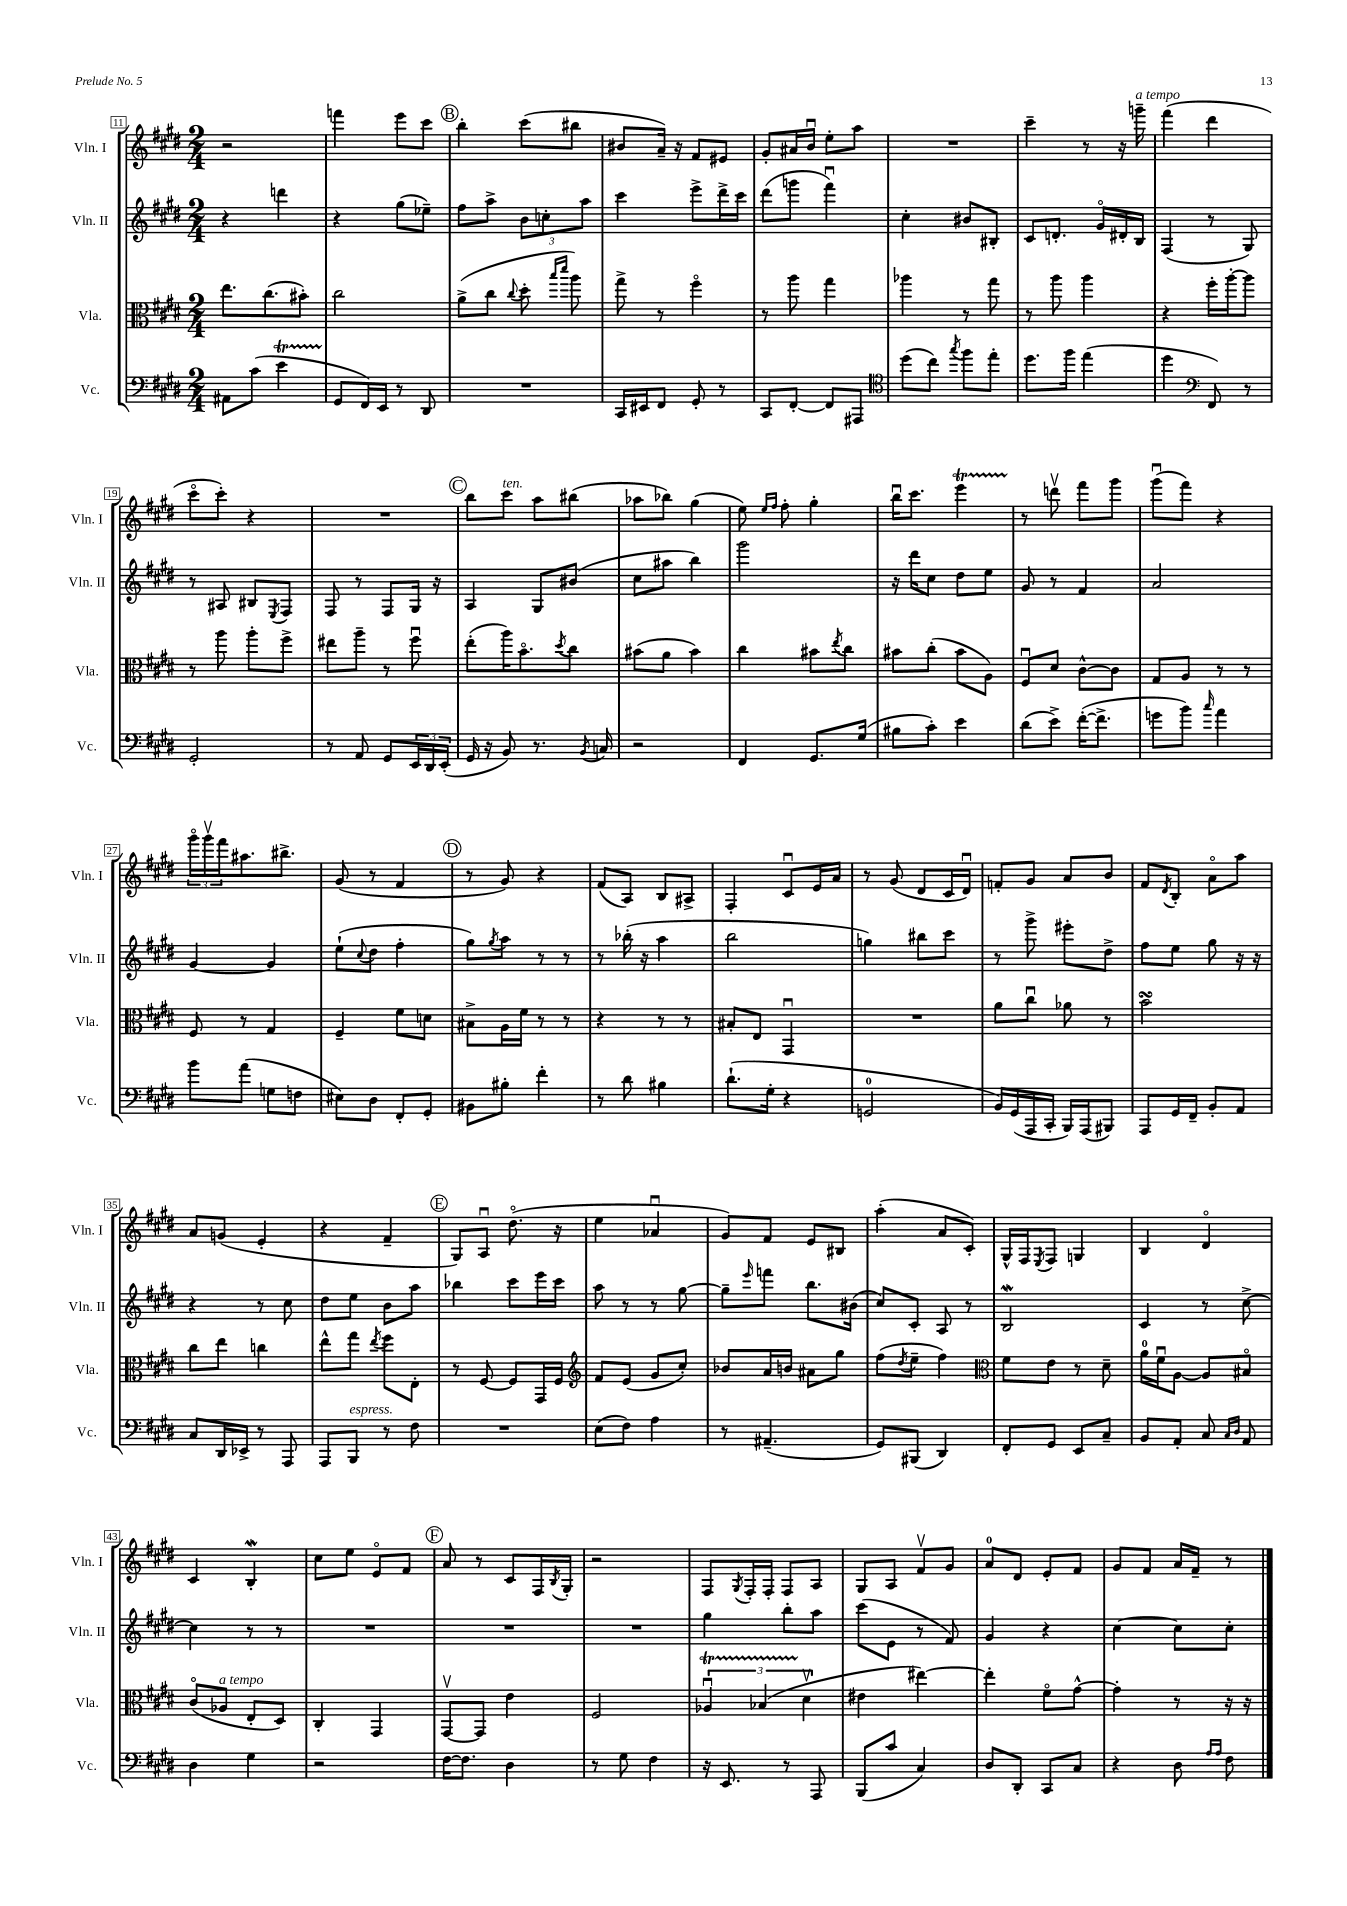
<<
\new StaffGroup <<
\new Staff = "s0" \with { instrumentName = "Vln. I" shortInstrumentName = "Vln. I" } {
    \clef treble \key e \major \numericTimeSignature \time 2/4
    r2 |
    f'''4 e'''8 cis'''8 |
    \mark \markup { \circle "B" } b''4-. cis'''8( bis''8 |
    bis'8 a'16--) r16 fis'8 eis'8 |
    gis'8-. ais'16 b'16\downbow e''8-. a''8 |
    R2 |
    cis'''4-- r8 r16 g'''16--^\markup { \italic "a tempo" } |
    fis'''4( dis'''4 |
    cis'''8\flageolet cis'''8-.) r4 |
    R2 |
    \mark \markup { \circle "C" } b''8 cis'''8^\markup { \italic "ten." } a''8 bis''8( |
    aes''8 bes''8) gis''4( |
    e''8) \grace { e''16 fis''16 } fis''8-. gis''4-. |
    b''16\downbow cis'''8. e'''4\startTrillSpan |
    r8\stopTrillSpan d'''8\upbow fis'''8 gis'''8 |
    gis'''8\downbow( fis'''8) r4 |
    \tuplet 3/2 { gis'''16\flageolet gis'''16\upbow fis'''16 } ais''8. bis''8.-> |
    gis'8( r8 fis'4 |
    \mark \markup { \circle "D" } r8 gis'8) r4 |
    fis'8( a8) b8 ais8-> |
    fis4-. cis'8\downbow e'16 a'16 |
    r8 gis'8( dis'8 cis'16 dis'16\downbow) |
    f'8-. gis'8 a'8 b'8 |
    fis'8 \acciaccatura { dis'8 } b8-. a'8\flageolet a''8 |
    a'8 g'8( e'4-. |
    r4 fis'4-- |
    \mark \markup { \circle "E" } gis8) a8\downbow dis''8.\flageolet( r16 |
    e''4 aes'4\downbow |
    gis'8) fis'8 e'8 bis8 |
    a''4-.( a'8 cis'8-.) |
    gis16-^ fis16 \acciaccatura { e8 } fis8 g4 |
    b4 dis'4\flageolet |
    cis'4 b4-.\mordent |
    cis''8 e''8 e'8\flageolet fis'8 |
    \mark \markup { \circle "F" } a'8 r8 cis'8 fis16 \acciaccatura { b8 } gis16-. |
    r2 |
    fis8 \acciaccatura { gis8 } fis16-. fis16-. fis8 a8 |
    gis8 a8 fis'8\upbow gis'8 |
    a'8-0 dis'8 e'8-. fis'8 |
    gis'8 fis'8 a'16 fis'16-- r8 \bar "|." |
}
\new Staff = "s1" \with { instrumentName = "Vln. II" shortInstrumentName = "Vln. II" } {
    \clef treble \key e \major \numericTimeSignature \time 2/4
    r4 d'''4 |
    r4 gis''8( ees''8--) |
    \mark \markup { \circle "B" } fis''8 a''8-> \tuplet 3/2 { b'8 c''8-. a''8 } |
    cis'''4 e'''8-> dis'''16-> cis'''16 |
    dis'''8( g'''8 fis'''4\downbow) |
    cis''4-. bis'8 bis8-. |
    cis'8 d'8.-. gis'16\flageolet dis'16-. b16 |
    fis4( r8 gis8) |
    r8 ais8 bis8 \acciaccatura { e8 } fis8 |
    fis8 r8 fis8 gis16 r16 |
    \mark \markup { \circle "C" } a4 gis8 bis'8( |
    cis''8 ais''8 b''4) |
    gis'''2 |
    r16 dis'''16 cis''8 dis''8 e''8 |
    gis'8 r8 fis'4 |
    a'2 |
    gis'4~ gis'4 |
    e''8-!( \appoggiatura { cis''8 } dis''8 fis''4-. |
    \mark \markup { \circle "D" } gis''8) \acciaccatura { gis''8 } a''8 r8 r8 |
    r8 bes''16-.( r16 a''4 |
    b''2 |
    g''4) bis''8 cis'''8 |
    r8 gis'''8-> eis'''8-. dis''8-> |
    fis''8 e''8 gis''8 r16 r16 |
    r4 r8 cis''8 |
    dis''8 e''8 b'8 a''8 |
    \mark \markup { \circle "E" } bes''4 cis'''8 e'''16 cis'''16 |
    a''8 r8 r8 gis''8~ |
    gis''8-- \grace { e'''16 } f'''8 b''8. bis'16( |
    cis''8) cis'8-. a8 r8 |
    b2\mordent |
    cis'4 r8 cis''8~-> |
    cis''4 r8 r8 |
    R2 |
    \mark \markup { \circle "F" } R2 |
    R2 |
    gis''4 b''8-. a''8 |
    cis'''8( e'8 r8 fis'8) |
    gis'4 r4 |
    cis''4~ cis''8 cis''8-. \bar "|." |
}
\new Staff = "s2" \with { instrumentName = "Vla." shortInstrumentName = "Vla." } {
    \clef alto \key e \major \numericTimeSignature \time 2/4
    e''8. cis''8.( bis'8-.) |
    cis''2 |
    \mark \markup { \circle "B" } a'8->( cis''8 \appoggiatura { cis''8 } dis''8-. \grace { b''16 dis'''16 } a''8) |
    gis''8-> r8 fis''4\flageolet |
    r8 a''8 gis''4 |
    aes''4 r8 gis''8 |
    r8 a''8 a''4 |
    r4 fis''16-. a''16~-. a''8 |
    r8 a''8 a''8-. fis''8-> |
    eis''8 a''8-- r8 fis''8\downbow |
    \mark \markup { \circle "C" } e''8-.( a''16) b'8.\flageolet \acciaccatura { dis''8 } cis''8 |
    bis'8( a'8 bis'4) |
    cis''4 bis'8 \acciaccatura { e''8 } cis''8 |
    bis'8 cis''8-.( bis'8 a8) |
    fis8\downbow dis'8 cis'8~-^ cis'8 |
    gis8 a8 r8 r8 |
    fis8 r8 gis4 |
    fis4-- fis'8 d'8 |
    \mark \markup { \circle "D" } bis8-> a16 fis'16 r8 r8 |
    r4 r8 r8 |
    bis8-. e8 gis,4\downbow |
    R2 |
    a'8 cis''8\downbow aes'8 r8 |
    b'2\turn |
    cis''8 e''8 c''4 |
    e''8-^ gis''8 \acciaccatura { e''8 } fis''8 e8-. |
    \mark \markup { \circle "E" } r8 fis8~ fis8 gis,16 fis16 |
    \clef treble fis'8 e'8( gis'8 cis''8-.) |
    bes'8 a'16 b'16 ais'8 gis''8 |
    fis''8( \acciaccatura { dis''8 } e''8-- fis''4) |
    \clef alto fis'8 e'8 r8 dis'8-- |
    a'16-0 fis'16\downbow a8~ a8 bis8\flageolet |
    cis'8\flageolet( aes8^\markup { \italic "a tempo" } e8-. dis8) |
    cis4-. gis,4 |
    \mark \markup { \circle "F" } gis,8~\upbow gis,8 e'4 |
    fis2 |
    \tuplet 3/2 { aes4\downbow\startTrillSpan bes4( dis'4\upbow\stopTrillSpan } |
    eis'4 eis''4~) |
    eis''4-. fis'8\flageolet gis'8~-^ |
    gis'4-. r8 r16 r16 \bar "|." |
}
\new Staff = "s3" \with { instrumentName = "Vc." shortInstrumentName = "Vc." } {
    \clef bass \key e \major \numericTimeSignature \time 2/4
    ais,8 cis'8( e'4\startTrillSpan |
    gis,8\stopTrillSpan fis,16) e,16 r8 dis,8 |
    \mark \markup { \circle "B" } R2 |
    cis,16 eis,16 fis,8 gis,8-. r8 |
    cis,8 fis,8~-. fis,8 ais,,8 |
    \clef tenor dis''8( cis''8) \acciaccatura { gis''8 } fis''8 e''8-. |
    dis''8. fis''16 e''4( |
    dis''4 \clef bass fis,8) r8 |
    gis,2-. |
    r8 a,8 gis,8 \tuplet 3/2 { e,16 dis,16 e,16-.( } |
    \mark \markup { \circle "C" } gis,16 r16 b,8) r8. \acciaccatura { b,8 } c16 |
    r2 |
    fis,4 gis,8. gis16( |
    bis8 cis'8-.) e'4 |
    dis'8( e'8->) fis'16~-.( fis'8.-> |
    g'8 b'8) \grace { cis''16 } a'4 |
    b'8 a'8( g8 f8 |
    eis8) dis8 fis,8-. gis,8-. |
    \mark \markup { \circle "D" } bis,8 bis8-. fis'4-. |
    r8 dis'8 bis4 |
    dis'8.-!( gis16-. r4 |
    g,2-0 |
    b,16) gis,16( a,,16 cis,16-. b,,16) a,,16( bis,,8) |
    a,,8 gis,16 fis,16-- b,8-. a,8 |
    cis8 dis,16 ees,16-> r8 a,,8 |
    a,,8 b,,8^\markup { \italic "espress." } r8 fis8 |
    \mark \markup { \circle "E" } R2 |
    e8( fis8) a4 |
    r8 ais,4.--( |
    gis,8) bis,,8( dis,4) |
    fis,8-. gis,8 e,8 cis8-- |
    b,8 a,8-. cis8 \grace { cis16 dis16 } a,8 |
    dis4 gis4 |
    r2 |
    \mark \markup { \circle "F" } fis16~ fis8. dis4 |
    r8 gis8 fis4 |
    r16 e,8. r8 a,,8 |
    b,,8( cis'8 cis4) |
    dis8 dis,8-. cis,8 cis8 |
    r4 dis8 \grace { a16 a16 } fis8 \bar "|." |
}
>>
>>
\layout { \context { \Score currentBarNumber = #11 \override BarNumber.stencil = #(make-stencil-boxer 0.1 0.3 ly:text-interface::print) } }
